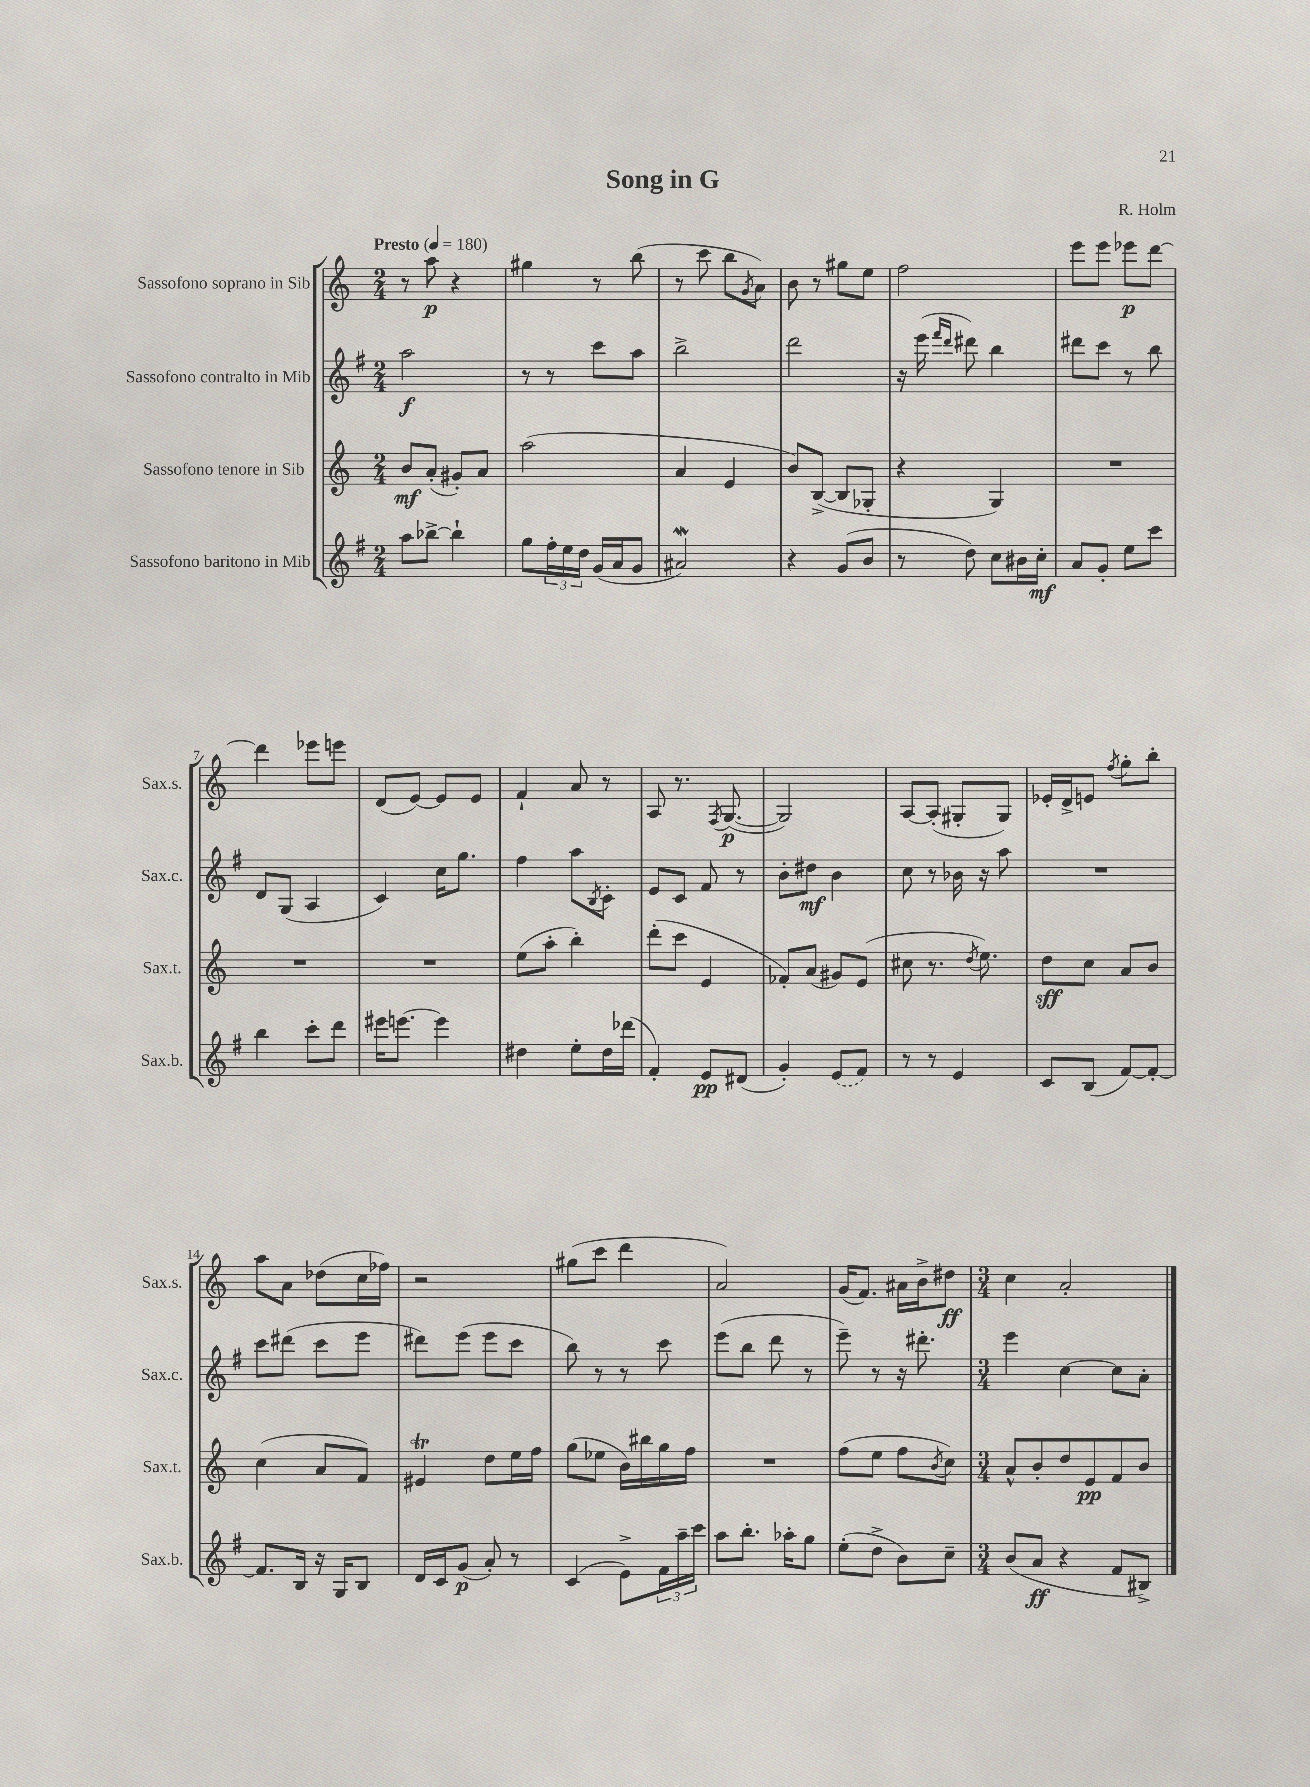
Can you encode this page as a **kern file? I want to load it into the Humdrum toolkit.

**kern	**kern	**kern	**kern
*staff4	*staff3	*staff2	*staff1
*clefG2	*clefG2	*clefG2	*clefG2
*k[f#]	*k[]	*k[f#]	*k[]
*M2/4	*M2/4	*M2/4	*M2/4
*MM180	*MM180	*MM180	*MM180
8aa	8b	2aa	8r
[8bb-^	(8a'	.	8aa
4bb-`]	8g#')	.	4r
.	8a	.	.
=	=	=	=
8gg	(2aa	8r	4gg#
24ff#'	.	8r	.
24ee	.	.	.
24dd	.	.	.
(16g	.	8ccc	8r
16a	.	.	.
8g	.	8aa	(8bb
=	=	=	=
2a#)	4a	2bb^	8r
.	.	.	8ccc
.	4e	.	8bb
.	.	.	8qg
.	.	.	8a)
=	=	=	=
4r	8b)	2ddd	8b
.	([8B^	.	8r
(8g	8B]	.	8gg#
8b	8G-'	.	8ee
=	=	=	=
8r	4r	16r	2ff
.	.	(16eee	.
.	.	16qqfff#	.
.	.	16qqddd	.
8dd)	.	8ddd#)	.
8cc	4G)	4bb	.
16b#	.	.	.
16cc'	.	.	.
=	=	=	=
8a	2r	8ddd#	8eee
8g'	.	8ccc	8eee
8ee	.	8r	8eee-
8ccc	.	8bb	[8ddd
=	=	=	=
4bb	2r	8d	4ddd]
.	.	(8G	.
8ccc'	.	4A	8eee-
8ddd	.	.	8eee
=	=	=	=
16eee#	2r	4c)	(8d
[8.eee	.	.	.
.	.	.	[8e)
4eee]	.	16cc	8e]
.	.	8.gg	.
.	.	.	8e
=	=	=	=
4dd#	(8ee	4ff#	4f`
.	8aa'	.	.
8ee'	4bb')	8aa	8a
.	.	8qB	.
16dd#	.	8c'	8r
(16ddd-	.	.	.
=	=	=	=
4f#')	(8ddd'	8e	8A
.	8ccc	8c	8.r
8e	4e	8f#	.
.	.	.	8qF
.	.	.	([8.G
(8d#	.	8r	.
=	=	=	=
4g')	8f-')	8b'	2G])
.	(8a	8dd#	.
(8e	8g#)	4b	.
8f#)	(8e	.	.
=	=	=	=
8r	8cc#	8cc	[8A
8r	8.r	8r	(8A']
4e	.	16b-	8G#'
.	8qdd	.	.
.	8.ee)	16r	.
.	.	8aa	8G#)
=	=	=	=
8c	8dd	2r	16e-'
.	.	.	16d^
(8B	8cc	.	8e
.	.	.	8qff
[8f#)	8a	.	8gg'
8f#'_	8b	.	8bb'
=	=	=	=
8.f#]	(4cc	8ccc	8aa
.	.	(8ddd#	8a
16B	.	.	.
16r	8a	8ccc	(8dd-
16G	.	.	.
8B	8f)	8eee	16cc
.	.	.	16ff-)
=	=	=	=
16d	4e#	8ddd#)	2r
16c	.	.	.
(8g	.	(8eee	.
8a')	8dd	8eee	.
8r	16ee	8ccc	.
.	16ff	.	.
=	=	=	=
(4c	(8gg	8bb)	(8gg#
.	8ee-	8r	8ccc
8e^)	16b)	8r	4ddd
.	16bb#	.	.
24f#	16gg	8ccc	.
24aa~	.	.	.
.	16ff	.	.
24ccc	.	.	.
=	=	=	=
8aa	2r	(8eee	2a)
8.bb'	.	8bb	.
.	.	8ddd	.
16aa-'	.	.	.
8gg	.	8r	.
=	=	=	=
(8ee'	(8ff	8eee~)	(16g
.	.	.	8.f)
8dd^	8ee	8r	.
8b)	8ff	16r	16a#
.	.	8.ddd#'	16b^
.	8qb	.	.
8cc~	8cc)	.	8dd#
=	=	=	=
*M3/4	*M3/4	*M3/4	*M3/4
(8b	8a^^	4eee	4cc
8a	8b'	.	.
4r	8dd	[4cc	2a'
.	8e	.	.
8f#	8f	8cc]	.
8B#^)	8b	8a'	.
==	==	==	==
*-	*-	*-	*-
